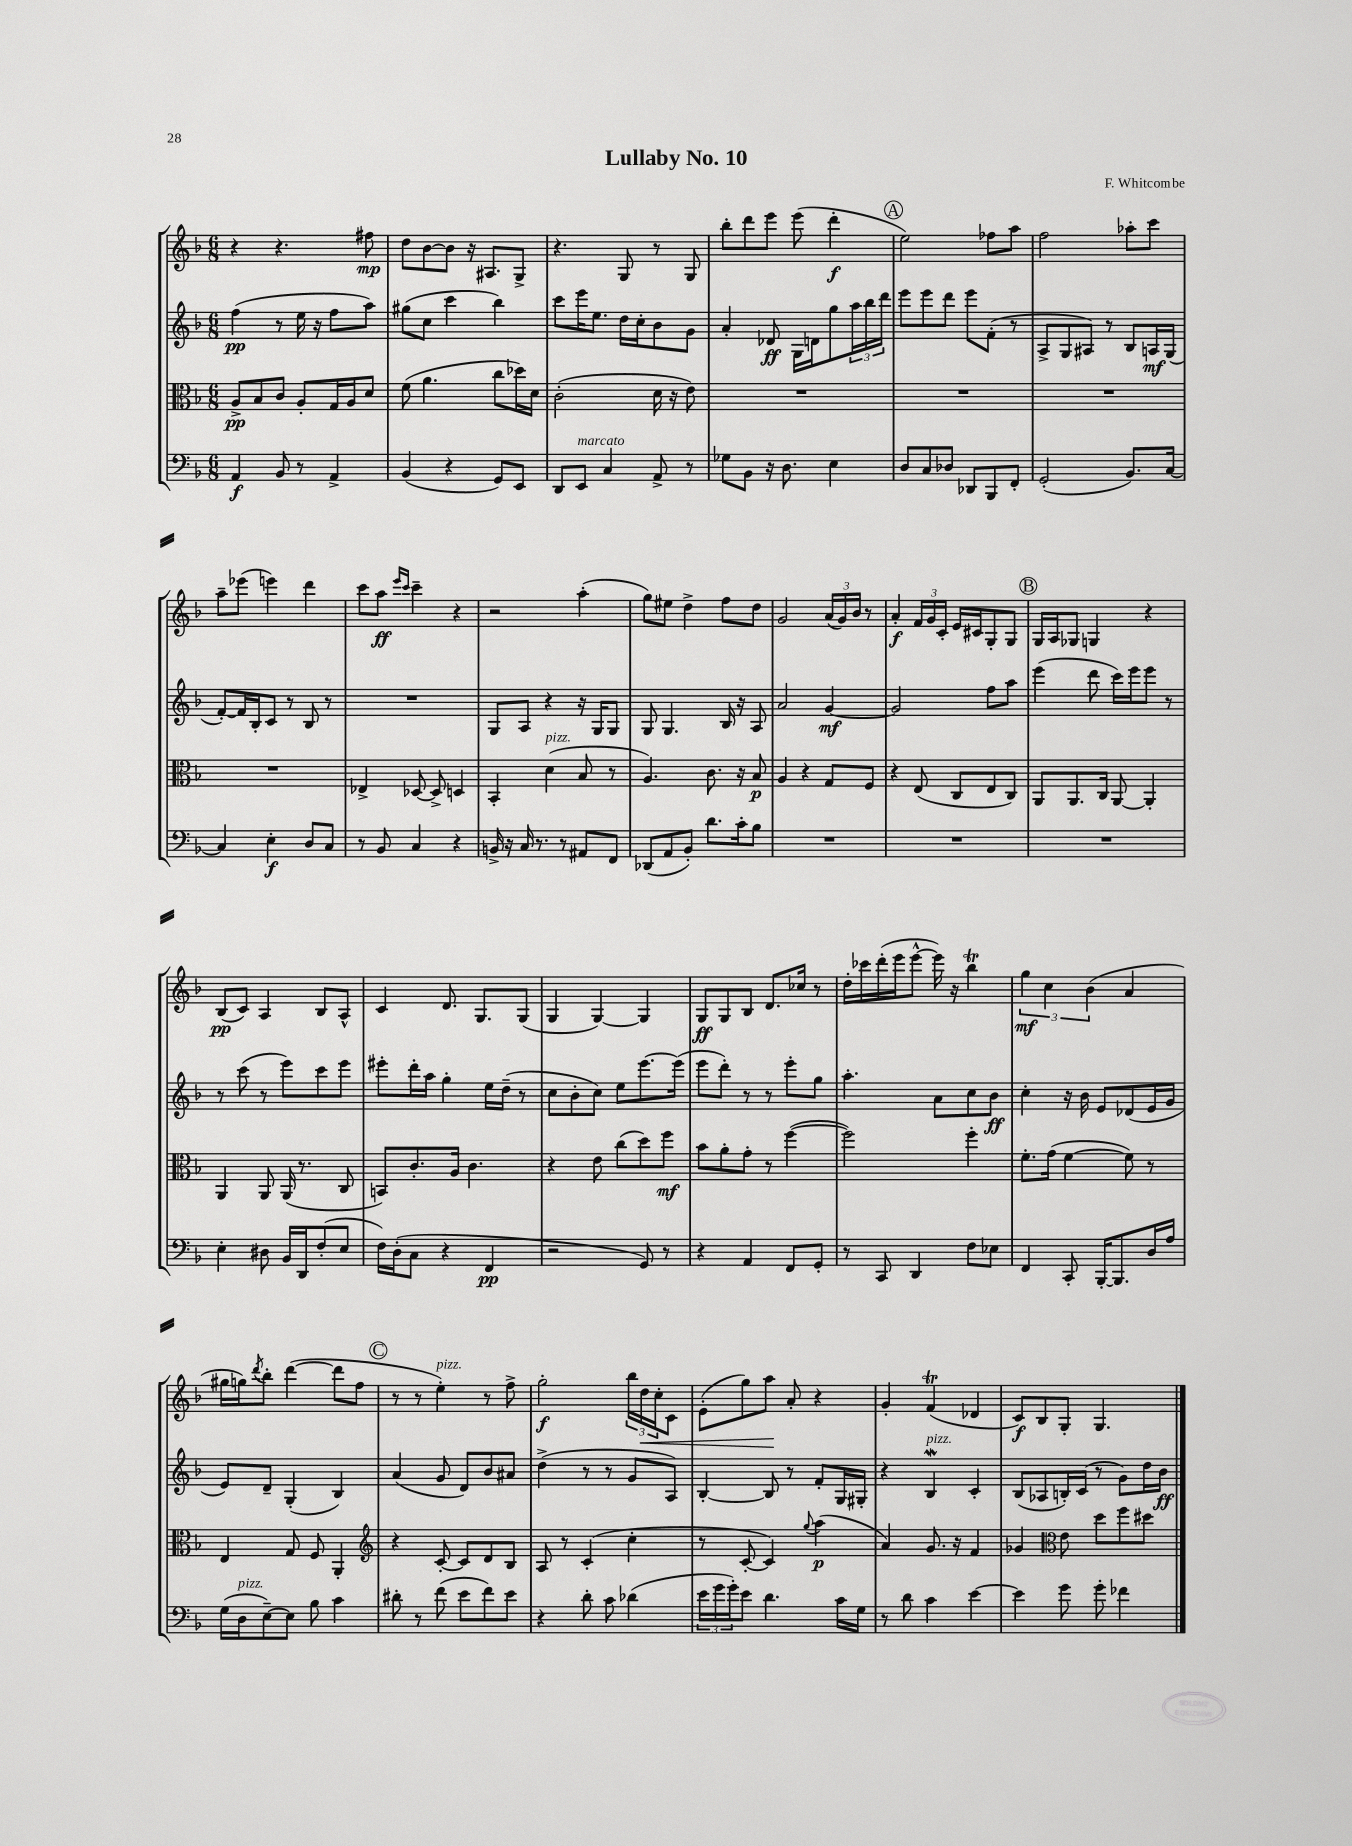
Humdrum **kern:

**kern	**dynam	**kern	**dynam	**kern	**dynam	**kern	**dynam
*part4	*part4	*part3	*part3	*part2	*part2	*part1	*part1
*staff4	*staff4	*staff3	*staff3	*staff2	*staff2	*staff1	*staff1
*clefF4	*	*clefC3	*	*clefG2	*	*clefG2	*
*k[b-]	*	*k[b-]	*	*k[b-]	*	*k[b-]	*
*M6/8	*	*M6/8	*	*M6/8	*	*M6/8	*
=1	=1	=1	=1	=1	=1	=1	=1
4AA/	f	8A^/L	pp	(4ff\	pp	4r	.
.	.	8B-/	.	.	.	.	.
8BB-/	.	8c/J	.	8r	.	4.r	.
8r	.	8A'/L	.	16ee\	.	.	.
.	.	.	.	16r	.	.	.
4AA^/	.	16G/L	.	8ff\L	.	.	.
.	.	16A/J	.	.	.	.	.
.	.	8d/J	.	8aa\J)	.	8ff#X\	mp
=2	=2	=2	=2	=2	=2	=2	=2
(4BB-/	.	(8f\	.	(8gg#X\L	.	8dd\L	.
.	.	4.a\	.	8cc\J	.	[8b-\	.
4r	.	.	.	4ccc\	.	8b-\J]	.
.	.	.	.	.	.	16r	.
.	.	.	.	.	.	8.A#X/L	.
8GG/L)	.	8cc\L	.	4bb-\)	.	.	.
8EE/J	.	16dd-X\L)	.	.	.	8G^/J	.
.	.	16d\JJ	.	.	.	.	.
=3	=3	=3	=3	=3	=3	=3	=3
8DD/L	.	(2c'\	.	8ccc\L	.	4.r	.
!LO:TX:a:i:t=marcato	!	!	!	!	!	!	!
8EE/J	.	.	.	16eee\K	.	.	.
.	.	.	.	8.ee\J	.	.	.
4C/	.	.	.	.	.	.	.
.	.	.	.	16dd\LL	.	8G/	.
.	.	.	.	16cc'\J	.	.	.
8AA^/	.	16d\	.	8b-\	.	8r	.
.	.	16r	.	.	.	.	.
8r	.	8e\)	.	8g\J	.	8G/	.
=4	=4	=4	=4	=4	=4	=4	=4
8G-X\L	.	2.r	.	4a'/	.	8bb-'\L	.
8BB-\J	.	.	.	.	.	8ddd\	.
16r	.	.	.	8d-X/	ff	8eee\J	.
8.D\	.	.	.	.	.	.	.
.	.	.	.	16G\LL	.	(8eee\	.
.	.	.	.	16dn\J	.	.	.
4E\	.	.	.	8gg\	.	4ddd'\	f
.	.	.	.	24aa\L	.	.	.
.	.	.	.	24bb-\	.	.	.
.	.	.	.	24ddd\JJ	.	.	.
!!LO:REH:place=s1:t=A
=5	=5	=5	=5	=5	=5	=5	=5
8D/L	.	2.r	.	8eee\L	.	2ee\)	.
8C/	.	.	.	8eee\	.	.	.
8D-X/J	.	.	.	8ddd\J	.	.	.
8DD-X/L	.	.	.	8eee\L	.	.	.
8BBB-/	.	.	.	(8f'\J	.	8ff-X\L	.
8FF'/J	.	.	.	8r	.	8aa\J	.
=6	=6	=6	=6	=6	=6	=6	=6
(2GG'/	.	2.r	.	8A^/L	.	2ff\	.
.	.	.	.	8G/	.	.	.
.	.	.	.	8A#X/J)	.	.	.
.	.	.	.	8r	.	.	.
8.BB-/L)	.	.	.	8B-/L	.	8aa-X'\L	.
.	.	.	.	16An/L	mf	8ccc\J	.
[16C/Jk	.	.	.	(16G/JJ	.	.	.
!!LO:LB:g=z
=7	=7	=7	=7	=7	=7	=7	=7
4C/]	.	2.r	.	[8f'/L)	.	8aa~\L	.
.	.	.	.	16f/L]	.	(8eee-X\J	.
.	.	.	.	16B-'/J	.	.	.
4E'\	f	.	.	8c/J	.	4eeen\)	.
.	.	.	.	8r	.	.	.
8D/L	.	.	.	8B-/	.	4ddd\	.
8C/J	.	.	.	8r	.	.	.
=8	=8	=8	=8	=8	=8	=8	=8
8r	.	4E-X^/	.	2.r	.	8ccc\L	.
8BB-/	.	.	.	.	.	8aa\J	ff
.	.	.	.	.	.	16qqeee/LL	.
.	.	.	.	.	.	16qqccc/JJ	.
4C/	.	[8D-X/	.	.	.	4ccc~\	.
.	.	8D-^/]	.	.	.	.	.
4r	.	4Dn/	.	.	.	4r	.
=9	=9	=9	=9	=9	=9	=9	=9
16BBn^/	.	4BB-'/	.	8G/L	.	2r	.
16r	.	.	.	.	.	.	.
16C/	.	.	.	8A/J	.	.	.
8.r	.	.	.	.	.	.	.
!	!	!LO:TX:a:i:t=pizz.	!	!	!	!	!
.	.	(4d\	.	4r	.	.	.
8r	.	.	.	.	.	.	.
8AA#X/L	.	8B-/	.	16r	.	(4aa'\	.
.	.	.	.	16G/KL	.	.	.
8FF/J	.	8r	.	8G/J	.	.	.
=10	=10	=10	=10	=10	=10	=10	=10
(8DD-X/L	.	4.A/)	.	8G/	.	8gg\L)	.
8AA/	.	.	.	4.G/	.	8ee#X\J	.
8BB-'/J)	.	.	.	.	.	4dd^\	.
8.d\L	.	8.c\	.	.	.	.	.
.	.	.	.	16B-/	.	8ff\L	.
16c'\k	.	16r	.	16r	.	.	.
8B-\J	.	8B-/	p	8A/	.	8dd\J	.
=11	=11	=11	=11	=11	=11	=11	=11
2.r	.	4A/	.	2a/	.	2g/	.
.	.	4r	.	.	.	.	.
.	.	8G/L	.	[4g/	mf	(24a/LL	.
.	.	.	.	.	.	24g/)	.
.	.	.	.	.	.	24b-/JJ	.
.	.	8F/J	.	.	.	8r	.
=12	=12	=12	=12	=12	=12	=12	=12
2.r	.	4r	.	2g/]	.	4a'/	f
.	.	(8E/	.	.	.	24f/LL	.
.	.	.	.	.	.	24g/	.
.	.	.	.	.	.	24c'/JJ	.
.	.	8C/L	.	.	.	16e/LL	.
.	.	.	.	.	.	16c#X/J	.
.	.	8E/	.	8ff\L	.	8G'/	.
.	.	8C/J)	.	8aa\J	.	8G/J	.
!!LO:REH:place=s1:t=B
=13	=13	=13	=13	=13	=13	=13	=13
2.r	.	8AA/L	.	(4eee\	.	16G/LL	.
.	.	.	.	.	.	16A/J	.
.	.	8.AA/	.	.	.	8G-X/J	.
.	.	.	.	8ddd\	.	4Gn/	.
.	.	16C/Jk	.	.	.	.	.
.	.	[8AA/	.	16ccc\LL)	.	.	.
.	.	.	.	16eee\J	.	.	.
.	.	4AA'/]	.	8eee\J	.	4r	.
.	.	.	.	8r	.	.	.
!!LO:LB:g=z
=14	=14	=14	=14	=14	=14	=14	=14
4E'\	.	4AA/	.	8r	.	(8B-/L	pp
.	.	.	.	(8ccc\	.	8c/J)	.
8D#X\	.	8AA/	.	8r	.	4A/	.
16BB-/LL	.	(16AA/	.	8eee\L)	.	.	.
16DD/J	.	8.r	.	.	.	.	.
(8F'/	.	.	.	8ccc\	.	8B-/L	.
8E/J	.	8C/	.	8eee\J	.	8A^^/J	.
=15	=15	=15	=15	=15	=15	=15	=15
16F\LL)	.	8BBn/L)	.	8eee#X'\L	.	4c/	.
(16D'\J	.	.	.	.	.	.	.
8C\J	.	8.c'/	.	16ddd'\L	.	.	.
.	.	.	.	16aa\JJ	.	.	.
4r	.	.	.	4gg'\	.	8.d/	.
.	.	16A/Jk	.	.	.	.	.
.	.	4.c\	.	.	.	.	.
.	.	.	.	.	.	8.G/L	.
4FF/	pp	.	.	16ee\LL	.	.	.
.	.	.	.	(16dd~\JJ	.	.	.
.	.	.	.	8r	.	(8G/J	.
=16	=16	=16	=16	=16	=16	=16	=16
2r	.	4r	.	8cc\L	.	4G/	.
.	.	.	.	8b-'\	.	.	.
.	.	8e\	.	8cc\J)	.	[4G/)	.
.	.	(8cc\L	.	8ee\L	.	.	.
8GG/)	.	8dd\)	.	[8.eee\	.	4G/]	.
8r	.	8ff\J	mf	.	.	.	.
.	.	.	.	(16eee\Jk]	.	.	.
=17	=17	=17	=17	=17	=17	=17	=17
4r	.	8b-\L	.	8eee\L	.	8G/L	ff
.	.	8a'\	.	8ddd'\J)	.	8G/	.
4AA/	.	8g'\J	.	8r	.	8B-/J	.
.	.	8r	.	8r	.	8.d/L	.
8FF/L	.	([4ff\	.	8eee'\L	.	.	.
.	.	.	.	.	.	16cc-X/Jk	.
8GG'/J	.	.	.	8gg\J	.	8r	.
=18	=18	=18	=18	=18	=18	=18	=18
8r	.	2ff\])	.	4.aa'\	.	16dd'\LL	.
.	.	.	.	.	.	16ccc-X\	.
8CC/	.	.	.	.	.	(16ddd'\	.
.	.	.	.	.	.	16eee\J	.
4DD/	.	.	.	.	.	[8eee^^\J	.
.	.	.	.	8a\L	.	16eee\])	.
.	.	.	.	.	.	16r	.
8F\L	.	4ff'\	.	8cc\	.	4bb-T\	.
8E-X\J	.	.	.	8b-\J	ff	.	.
=19	=19	=19	=19	=19	=19	=19	=19
4FF/	.	8.f'\L	.	4cc'\	.	6gg\	mf
.	.	.	.	.	.	6cc\	.
.	.	(16g\Jk	.	.	.	.	.
8CC'/	.	[4f\	.	16r	.	.	.
.	.	.	.	16b-\	.	.	.
.	.	.	.	.	.	(6b-\	.
[16BBB-'/KL	.	.	.	8e/L	.	.	.
8.BBB-/]	.	.	.	.	.	.	.
.	.	8f\])	.	(8d-X/	.	4a/	.
16D/L	.	8r	.	16e/L	.	.	.
16A/JJ	.	.	.	16g/JJ	.	.	.
!!LO:LB:g=z
=20	=20	=20	=20	=20	=20	=20	=20
(16G\LL	.	4E/	.	8e/L)	.	16gg#X\LL	.
!LO:TX:a:i:t=pizz.	!	!	!	!	!	!	!
16D\J	.	.	.	.	.	16ggn\J)	.
.	.	.	.	.	.	8qddd/	.
[8E~\)	.	.	.	8d~/J	.	8bb-'\J	.
8E\J]	.	8G/	.	(4G'/	.	([4ddd\	.
8B-\	.	8F/	.	.	.	.	.
4c\	.	4AA'/	.	4B-/)	.	8ddd\L]	.
.	.	.	.	.	.	8ff\J	.
!!LO:REH:place=s1:t=C
=21	=21	=21	=21	=21	=21	=21	=21
*	*	*clefG2	*	*	*	*	*
8d#X'\	.	4r	.	(4a/	.	8r	.
8r	.	.	.	.	.	8r	.
!	!	!	!	!	!	!LO:TX:a:i:t=pizz.	!
(8f\	.	[8c'/	.	8g/	.	4ee'\)	.
8e\L	.	8c/L]	.	8d/L)	.	.	.
8f\)	.	8d/	.	8b-/	.	8r	.
8e\J	.	8B-/J	.	8a#X/J	.	8ff^\	.
=22	=22	=22	=22	=22	=22	=22	=22
4r	.	8A/	.	(4dd^\	.	2gg'\	f
.	.	8r	.	.	.	.	.
8d'\	.	(4c'/	.	8r	.	.	.
8c\	.	.	.	8r	.	.	.
(4d-X\	.	4cc'\	.	8g/L	.	24bb-\LL	.
!	!	!	!	!	!	!	!LO:HP:b
.	.	.	.	.	.	24dd\	<
.	.	.	.	.	.	24cc'\J	.
.	.	.	.	8A/J)	.	8c\J	.
=23	=23	=23	=23	=23	=23	=23	=23
24e\LL	.	8r	.	[4B-'/	.	(8e'\L	.
24g\	.	.	.	.	.	.	.
24g'\J)	.	.	.	.	.	.	.
8e\J	.	[8c'/	.	.	.	8gg\)	.
4.d\	.	4c/])	.	8B-/]	.	8aa\J	.
.	.	.	.	8r	.	8a'/	[
.	.	8qqgg/	.	.	.	.	.
.	.	(4aa\	p	8f'/L	.	4r	.
16c\LL	.	.	.	16G/L	.	.	.
16G\JJ	.	.	.	16G#X'/JJ	.	.	.
=24	=24	=24	=24	=24	=24	=24	=24
8r	.	4a/)	.	4r	.	4g'/	.
8d\	.	.	.	.	.	.	.
!	!	!	!	!LO:TX:a:i:t=pizz.	!	!	!
4c\	.	8.g/	.	4B-w/	.	(4fT/	.
.	.	16r	.	.	.	.	.
[4e\	.	4f/	.	4c'/	.	4d-X/	.
=25	=25	=25	=25	=25	=25	=25	=25
4e\]	.	4g-X/	.	(8B-/L	.	8c/L)	f
.	.	.	.	8A-X/	.	8B-/	.
*	*	*clefC3	*	*	*	*	*
8g\	.	8e\	.	16Bn'/L)	.	8G'/J	.
.	.	.	.	(16c/JJ	.	.	.
8g'\	.	8dd\L	.	8r	.	4.G/	.
4f-X\	.	8ff\	.	8g\L)	.	.	.
.	.	8dd#X\J	.	16dd\L	.	.	.
.	.	.	.	16b-\JJ	ff	.	.
==	==	==	==	==	==	==	==
*-	*-	*-	*-	*-	*-	*-	*-
